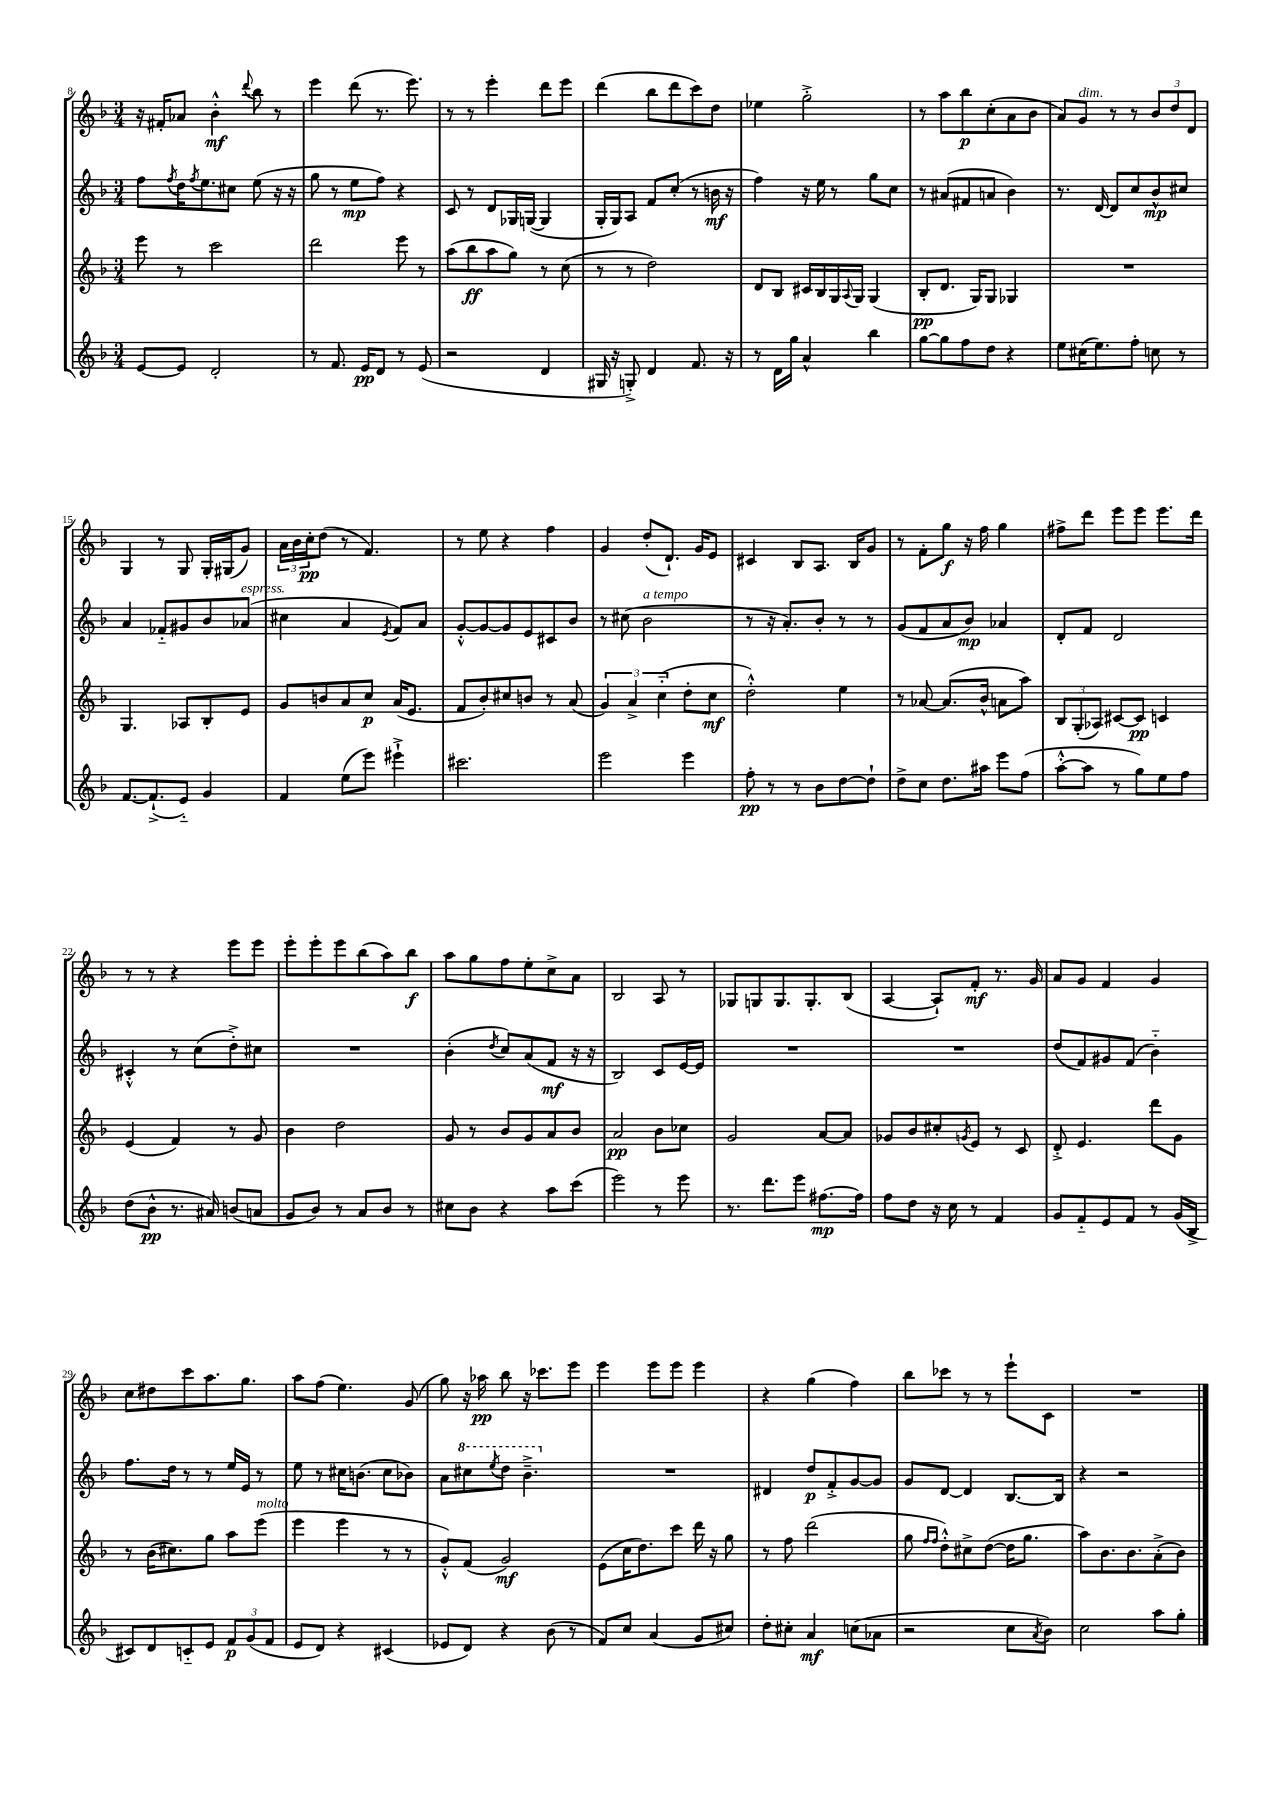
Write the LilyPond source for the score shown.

<<
\new StaffGroup <<
\new Staff = "s0" {
    \clef treble \key f \major \numericTimeSignature \time 3/4
    r16 fis'16-. aes'8 bes'4-.-^\mf \appoggiatura { d'''8 } bes''8 r8 |
    e'''4 d'''8( r8. e'''8.) |
    r8 r8 e'''4-. d'''8 e'''8 |
    d'''4( bes''8 d'''8 c'''8) d''8 |
    ees''4 g''2-.-> |
    r8 a''8 bes''8\p c''8-.( a'8 bes'8 |
    a'8) g'8^\markup { \italic "dim." } r8 r8 \tuplet 3/2 { bes'8 d''8 d'8 } |
    g4 r8 g8 g16-. gis16( g'8) |
    \tuplet 3/2 { a'16 bes'16 c''16-.\pp } d''8( r8 f'4.) |
    r8 e''8 r4 f''4 |
    g'4 d''8-.( d'8.-!) g'16 e'8 |
    cis'4 bes8 a8. bes16 g'8 |
    r8 f'8-. g''8\f r16 f''16 g''4 |
    fis''8-> d'''8 e'''8 e'''8 e'''8. d'''16 |
    r8 r8 r4 e'''8 e'''8 |
    e'''8-. e'''8-. e'''8 bes''8( a''8) bes''8\f |
    a''8 g''8 f''8 e''8-. c''8-> a'8 |
    bes2 a8 r8 |
    ges8 g8 g8. g8.-. bes8( |
    a4~ a8-!) f'8-.\mf r8. g'16 |
    a'8 g'8 f'4 g'4 |
    c''8 dis''8 c'''8 a''8. g''8. |
    a''8 f''8( e''4.) g'8( |
    g''8) r16 aes''16\pp bes''8 r16 ces'''8. e'''8 |
    e'''4 e'''8 e'''8 e'''4 |
    r4 g''4( f''4) |
    bes''8 ces'''8 r8 r8 e'''8-! c'8 |
    R2. \bar "|." |
}
\new Staff = "s1" {
    \clef treble \key f \major \numericTimeSignature \time 3/4
    f''8 \acciaccatura { f''8 } d''16 \acciaccatura { f''8 } e''8. cis''8 e''8( r16 r16 |
    g''8 r8 e''8\mp f''8) r4 |
    c'8 r8 d'8 ges16 g16~( g4 |
    g16-. g16) a8 f'8 c''8-.( r8 b'16\mf r16 |
    f''4) r16 e''16 r8 g''8 c''8 |
    r8 ais'8( fis'8 a'8 bes'4) |
    r8. d'16~ d'8 c''8 bes'8-^\mp cis''8 |
    a'4 fes'8-_ gis'8 bes'8 aes'8^\markup { \italic "espress." }( |
    cis''4 a'4 \acciaccatura { e'8 } f'8) a'8 |
    g'8~-.-^ g'8~ g'8 e'8 cis'8 bes'8 |
    r8 cis''8( bes'2^\markup { \italic "a tempo" } |
    r8 r16 a'8.-.) bes'8-. r8 r8 |
    g'8( f'8 a'8 bes'8\mp) aes'4 |
    d'8-. f'8 d'2 |
    cis'4-.-^ r8 c''8( d''8-.->) cis''8 |
    R2. |
    bes'4-.( \acciaccatura { d''8 } c''8) a'8( f'8\mf r16 r16 |
    bes2) c'8 e'16~ e'16 |
    R2. |
    R2. |
    d''8( f'8) gis'8 f'8( bes'4-_) |
    f''8. d''16 r8 r8 e''16 e'16 r8 |
    e''8 r8 cis''16 b'8.( cis''8 bes'8) |
    a'8 \ottava #1 cis'''8 \acciaccatura { e'''8 } d'''8 bes''4.---> \ottava #0 |
    R2. |
    dis'4 d''8\p f'8-.-> g'8~ g'8 |
    g'8 d'8~ d'4 bes8.~ bes16 |
    r4 r2 \bar "|." |
}
\new Staff = "s2" {
    \clef treble \key f \major \numericTimeSignature \time 3/4
    e'''8 r8 c'''2 |
    d'''2 e'''8 r8 |
    a''8( bes''8\ff a''8 g''8) r8 c''8( |
    r8 r8 d''2) |
    d'8 bes8 cis'16 bes16 g16 \appoggiatura { a8 } g16 g4( |
    bes8-.\pp d'8. g16) g8 ges4 |
    R2. |
    g4. aes8 bes8-. e'8 |
    g'8 b'8 a'8 c''8\p a'16( e'8. |
    f'8 bes'8-.) cis''8 b'8 r8 a'8( |
    \tuplet 3/2 { g'4) a'4-> c''4-_( } d''8-. c''8\mf |
    d''2-.-^) e''4 |
    r8 aes'8~ aes'8.( bes'16-^ a'8 a''8) |
    \tuplet 3/2 { bes8 g8-.( aes8) } cis'8~ cis'8\pp c'4 |
    e'4( f'4) r8 g'8 |
    bes'4 d''2 |
    g'8 r8 bes'8 g'8 a'8 bes'8 |
    a'2\pp bes'8 ces''8 |
    g'2 a'8~ a'8 |
    ges'8 bes'8 cis''8-. \acciaccatura { g'8 } e'8 r8 c'8 |
    d'8-.-> e'4. d'''8 g'8 |
    r8 bes'16( cis''8.) g''8 a''8 e'''8^\markup { \italic "molto" }( |
    e'''4 e'''4 r8 r8 |
    g'8-.-^) f'8( g'2\mf) |
    e'8( c''16 d''8.) c'''8 d'''16 r16 g''8 |
    r8 f''8 d'''2( |
    g''8 \grace { f''16 f''16 } d''8-.-^) cis''8-> d''8~( d''16 g''8. |
    a''8) bes'8. bes'8. a'8-.->( bes'8) \bar "|." |
}
\new Staff = "s3" {
    \clef treble \key f \major \numericTimeSignature \time 3/4
    e'8~ e'8 d'2-. |
    r8 f'8. e'16\pp d'8 r8 e'8( |
    r2 d'4 |
    gis16 r16 g8-.->) d'4 f'8. r16 |
    r8 d'16 g''16 a'4-^ bes''4 |
    g''8~ g''8 f''8 d''8 r4 |
    e''8 cis''16( e''8.) f''8-. c''8 r8 |
    f'8.~ f'8.-!->( e'8-_) g'4 |
    f'4 e''8( e'''8) eis'''4-!-> |
    cis'''2. |
    e'''2 e'''4 |
    f''8-.\pp r8 r8 bes'8 d''8~ d''8-! |
    d''8-> c''8 d''8. ais''16 e'''8 f''8( |
    a''8~-.-^ a''8 r8 g''8) e''8 f''8 |
    d''8( bes'8-^\pp r8. ais'16) b'8( a'8 |
    g'8 bes'8) r8 a'8 bes'8 r8 |
    cis''8 bes'8 r4 a''8 c'''8( |
    e'''2) r8 e'''8 |
    r8. d'''8. e'''8 fis''8.~\mp fis''16 |
    f''8 d''8 r16 c''16 r8 f'4 |
    g'8 f'8-_ e'8 f'8 r8 g'16( bes16-> |
    cis'8) d'8 c'8-_ e'8 \tuplet 3/2 { f'8\p g'8( f'8 } |
    e'8 d'8) r4 cis'4( |
    ees'8 d'8) r4 bes'8( r8 |
    f'8) c''8 a'4( g'8 cis''8) |
    d''8-. cis''8-. a'4\mf c''8( aes'8 |
    r2 c''8 \acciaccatura { a'8 } bes'8) |
    c''2 a''8 g''8-. \bar "|." |
}
>>
>>
\layout { \context { \Score currentBarNumber = #8 } }
